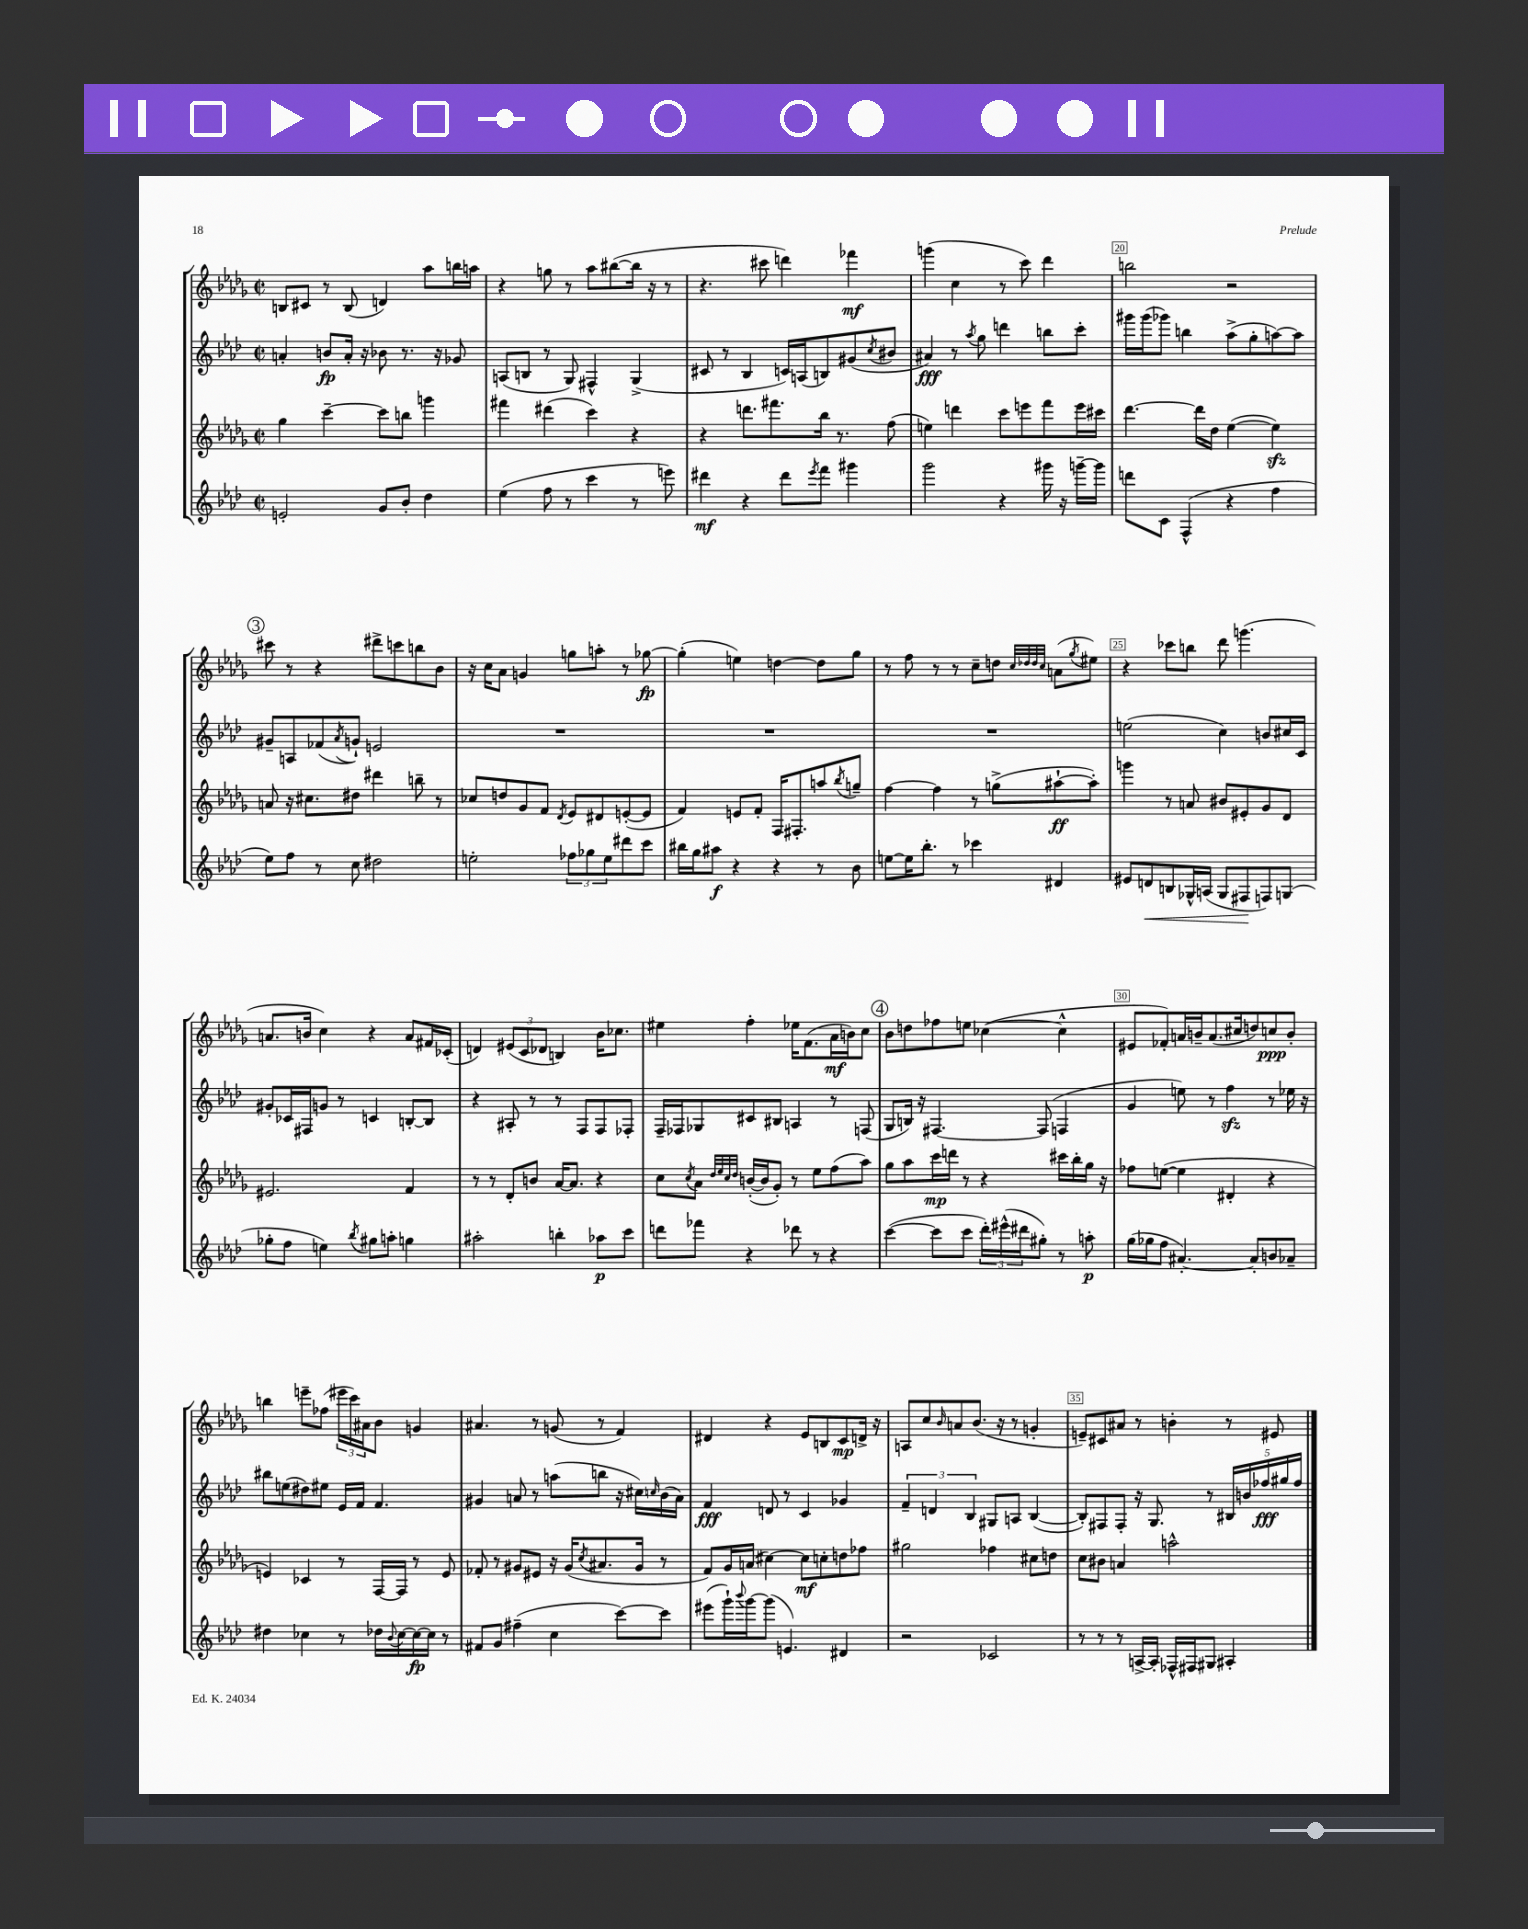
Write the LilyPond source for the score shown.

<<
\new StaffGroup <<
\new Staff = "s0" {
    \clef treble \key des \major \defaultTimeSignature \time 2/2
    b8 cis'8 r8 b8( d'4) aes''8 b''16 a''16 |
    r4 g''8 r8 aes''8 bis''8~( bis''16 r16 r8 |
    r4. cis'''8 d'''4) fes'''4\mf |
    g'''4( c''4 r8 c'''8) des'''4 |
    b''2 r2 |
    \mark \markup { \circle "3" } cis'''8 r8 r4 dis'''8-> c'''8 b''8 bes'8 |
    r16 c''16 aes'8 g'4 g''8 a''8-. r8 ges''8~\fp |
    ges''4-.( e''4) d''4~ d''8 ges''8 |
    r8 f''8 r8 r8 c''8-- d''8 \grace { c''32 des''32 des''32 c''32 } a'8( \acciaccatura { ges''8 } eis''8) |
    r4 ces'''8 b''8 des'''8 g'''4.( |
    a'8. b'16 c''4) r4 a'8 fis'16 ces'16-.( |
    d'4) \tuplet 3/2 { eis'8( c'8 des'8 } b4) bes'16 ces''8. |
    eis''4 f''4-. ees''16 f'8.( aes'16\mf b'16) c''8 |
    \mark \markup { \circle "4" } bes'8 d''8 fes''8 e''8 ces''4~( ces''4-^ |
    eis'8 fes'8-.) a'16 b'16-- a'8.( cis''16 d''8) c''8\ppp b'8-. |
    b''4 e'''8-- fes''8( \tuplet 3/2 { eis'''16 c'''16) ais'16 } bes'8 g'4 |
    ais'4. r8 g'8( r8 f'4) |
    dis'4 r4 ees'8 b8 c'8\mp d'16-> r16 |
    a8 c''8 \grace { bes'16 } a'8 bes'8.( r16 r8 g'4-. |
    e'8--) cis'8 ais'8 r8 b'4-. r8 eis'8 \bar "|." |
}
\new Staff = "s1" {
    \clef treble \key aes \major \defaultTimeSignature \time 2/2
    a'4-. b'8\fp a'16-. r16 bes'8 r8. r16 ges'8 |
    a8( b8 r8 g8) fis4-^ g4->( |
    cis'8 r8 bes4 c'16) a16( b8) gis'8( \acciaccatura { c''8 } bis'8 |
    ais'4\fff) r8 \acciaccatura { aes''8 } g''8 d'''4 b''8 c'''8-. |
    gis'''16 gis'''16( ges'''8) b''4 aes''8->( g''8-. a''8~) a''8 |
    \mark \markup { \circle "3" } gis'8-- a8 fes'8( \acciaccatura { aes'8 } g'8-!) e'2 |
    R1 |
    R1 |
    R1 |
    e''2( c''4) b'8 cis''16 c'16 |
    gis'8-. ces'16 fis16 g'8 r8 c'4 b8~-. b8 |
    r4 ais8-. r8 r8 f8 f8 fes8-. |
    f16-- fes16 ges8 cis'8 bis8 a4 r8 f8( |
    \mark \markup { \circle "4" } g8 b16) r16 fis4.~ fis8( f4 |
    g'4 e''8) r8 f''4\sfz r8 ees''16 r16 |
    bis''8 e''8( dis''8) eis''8 ees'16 f'16 f'4. |
    gis'4 a'8 r8 a''8( b''8 r16 cis''16) \grace { c''16 } bes'16( a'16) |
    f'4\fff d'8 r8 c'4 ges'4 |
    \tuplet 3/2 { f'4-- d'4 bes4 } gis8 a8 bes4~( |
    bes8-.) fis8 fis8-. r16 g8. r8 \tuplet 5/4 { bis16 b'16 fes''16\fff gis''16 fes''16 } \bar "|." |
}
\new Staff = "s2" {
    \clef treble \key des \major \defaultTimeSignature \time 2/2
    ges''4 c'''4~-- c'''8 b''8 g'''4 |
    fis'''4 dis'''4( c'''4) r4 |
    r4 d'''8. fis'''8. bes''16 r8. f''8( |
    e''4) d'''4 c'''8 e'''8 f'''8 e'''16 cis'''16 |
    des'''4.~ des'''16 des''16 ees''4~( ees''4\sfz) |
    \mark \markup { \circle "3" } a'8 r16 cis''8. dis''8 dis'''4 b''8-- r8 |
    ces''8 d''8 ges'8 f'8 \acciaccatura { des'8 } ees'8 dis'8 e'8~-.( e'8 |
    f'4) e'8 f'8-. f16 fis8.-. a''8 \acciaccatura { bes''8 } g''8-- |
    f''4~ f''4 r8 g''8->( ais''8~-!\ff ais''8-.) |
    g'''4 r8 a'8 bis'8 eis'8-. ges'8 des'8 |
    eis'2. f'4 |
    r8 r8 des'8-. b'8 aes'16~ aes'8. r4 |
    c''8 \acciaccatura { c''8 } aes'8 \grace { des''32 ees''32 c''32 des''32 } b'16~-.( b'16 ges'8-.) r8 ees''8 f''8( aes''8) |
    \mark \markup { \circle "4" } ges''8 aes''8 c'''16\mp d'''16 r8 r4 cis'''16 bes''16-. ges''16 r16 |
    fes''8 e''8~( e''4 dis'4-. r4 |
    e'4) ces'4 r8 f16~ f16 r8 e'8 |
    fes'8-. r8 gis'8 eis'8 r16 gis'16( \acciaccatura { c''8 } ais'8. gis'16 r8 |
    f'8) ges'16 a'16( cis''4~) cis''8\mf c''8-. d''8 fes''8 |
    gis''2 fes''4 cis''8 d''8 |
    c''8 bis'8 a'4 a''2-^ \bar "|." |
}
\new Staff = "s3" {
    \clef treble \key aes \major \defaultTimeSignature \time 2/2
    e'2-. g'8 bes'8-. des''4 |
    ees''4( f''8 r8 c'''4 r8 e'''8) |
    dis'''4\mf r4 dis'''8 \acciaccatura { ees'''8 } f'''8 gis'''4 |
    g'''2 r4 gis'''16 r16 g'''16~-- g'''16 |
    d'''8 c'8 f4-^( r4 f''4 |
    \mark \markup { \circle "3" } ees''8) f''8 r8 c''8 dis''2 |
    e''2-. \tuplet 3/2 { fes''8 ges''8 e''8 } dis'''8 c'''8 |
    bis''16 g''16 ais''8\f r4 r4 r8 bes'8 |
    e''8~ e''16 bes''8.-. r8 ces'''4 dis'4 |
    eis'8 d'8\< b8 ges16-^ a16( ges8 fis8\! f8) g8( |
    ges''8-. f''8 e''4) \acciaccatura { bes''8 } gis''8 a''8-. g''4 |
    ais''2-. b''4-. aes''8\p c'''8 |
    d'''8 fes'''8 r4 des'''8 r8 r4 |
    \mark \markup { \circle "4" } c'''4~( c'''8 c'''8 \tuplet 3/2 { des'''16-.) eis'''16-^( dis'''16 } gis''8-.) r8 a''8-.\p |
    g''16( ges''16 f''8 ais'4.~-.) ais'8-. b'8 aes'8-- |
    dis''4 ces''4 r8 des''16 \appoggiatura { bes'8 } ces''16~ ces''16~\fp ces''16 r8 |
    fis'8 g'8 fis''4--( c''4 c'''8~) c'''8 |
    eis'''8( g'''16-!) \appoggiatura { bes'''8 } g'''16~ g'''8( e'4.) dis'4 |
    r2 ces'2 |
    r8 r8 r8 a16~-> a16-. fes16-^ fis16 gis8 ais4-. \bar "|." |
}
>>
>>
\layout { \context { \Score currentBarNumber = #16 \override BarNumber.break-visibility = ##(#f #t #t) barNumberVisibility = #(every-nth-bar-number-visible 5) \override BarNumber.stencil = #(make-stencil-boxer 0.1 0.3 ly:text-interface::print) } }
